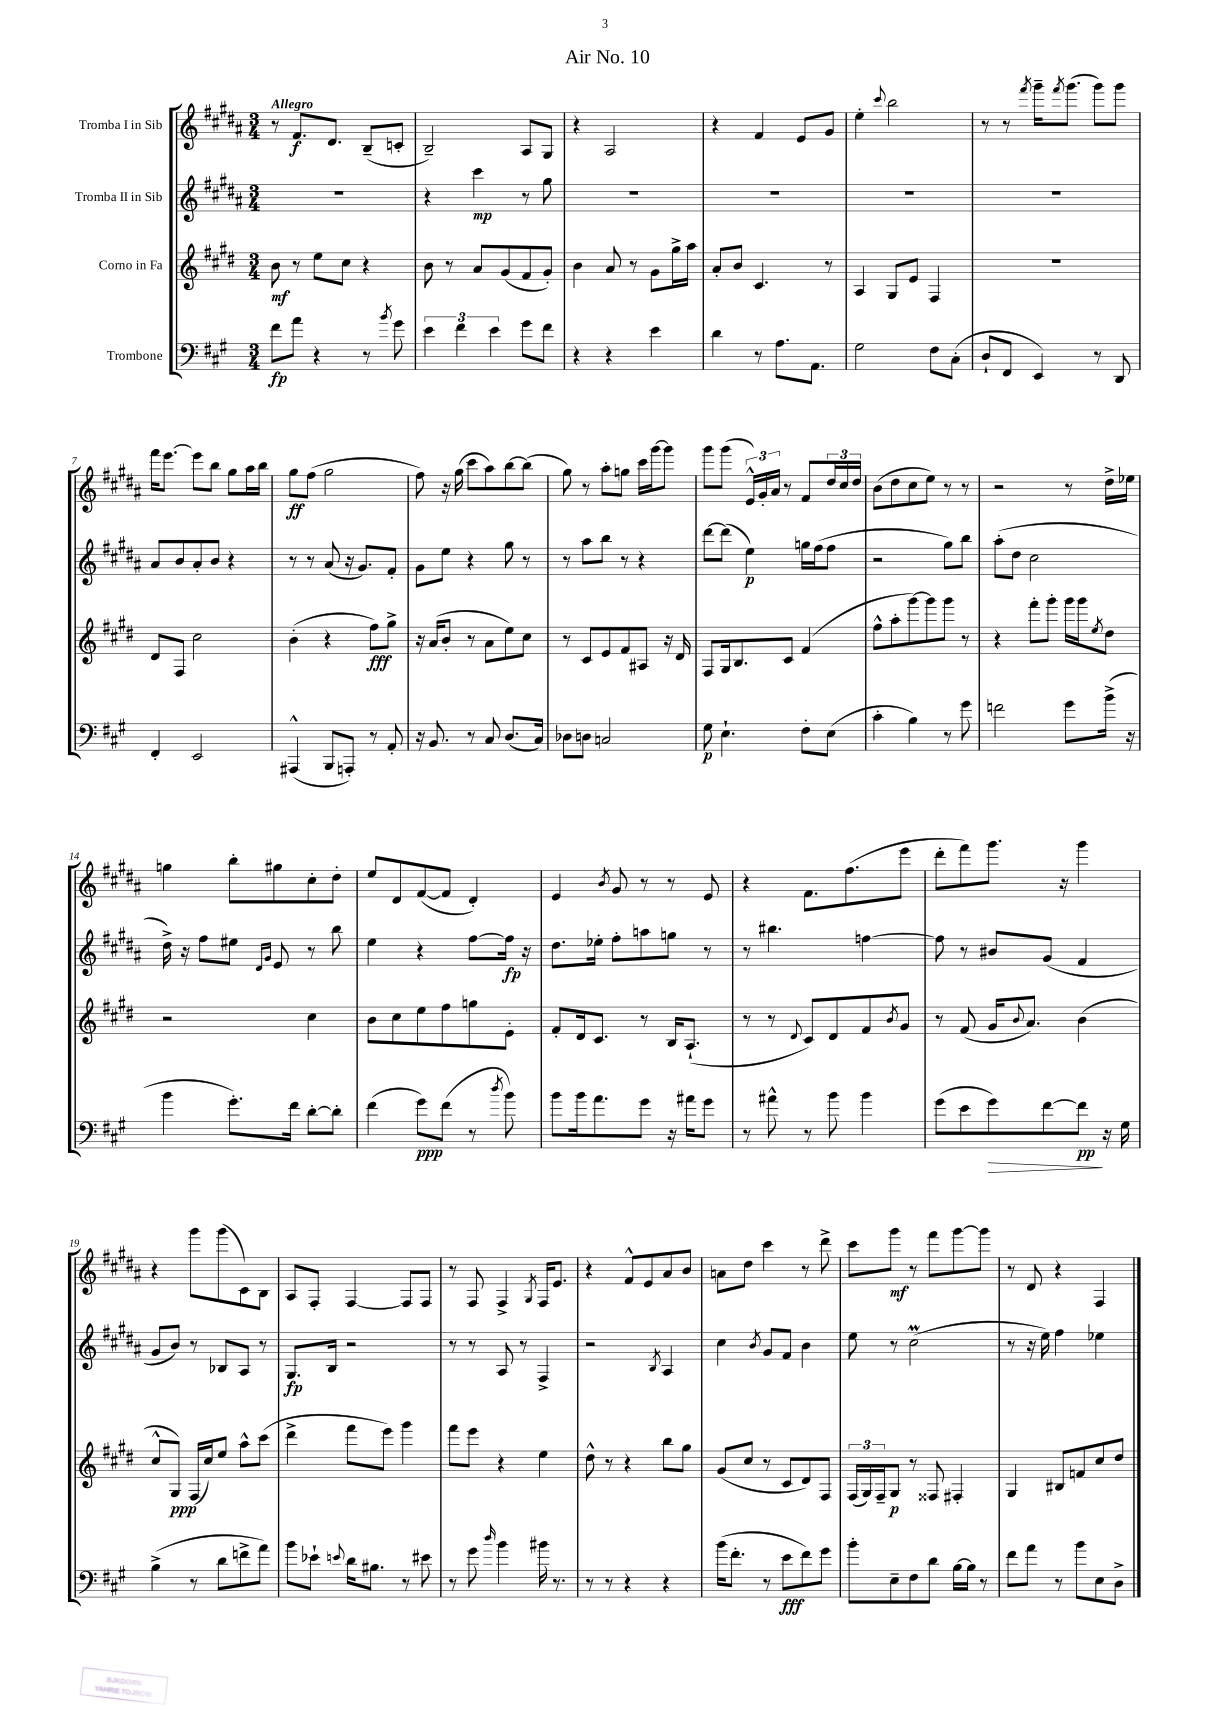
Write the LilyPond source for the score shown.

\header { title = "Air No. 10" }
<<
\new StaffGroup <<
\new Staff = "s0" \with { instrumentName = "Tromba I in Sib" } {
    \clef treble \key b \major \numericTimeSignature \time 3/4 \tempo "Allegro"
    r8 fis'8.\f dis'8. b8--( c'8-. |
    b2--) ais8 gis8 |
    r4 ais2 |
    r4 fis'4 e'8 gis'8 |
    e''4-. \appoggiatura { cis'''8 } b''2 |
    r8 r8 \acciaccatura { fis'''8 } gis'''16-- \acciaccatura { fis'''8 } gis'''8.( gis'''8) gis'''8 |
    fis'''16 e'''8.~ e'''8 b''8 gis''8 ais''16 b''16 |
    gis''8\ff fis''8( gis''2 |
    fis''8) r16 gis''16( cis'''8 ais''8) b''8~ b''8( |
    gis''8) r8 ais''8-. g''8 cis'''16 gis'''16~ gis'''8 |
    gis'''8 gis'''8( \tuplet 3/2 { e'16-^) gis'16-. ais'16 } r8 fis'8 \tuplet 3/2 { dis''16 cis''16 dis''16 } |
    b'8( dis''8 cis''8 e''8) r8 r8 |
    r2 r8 dis''16-> ees''16 |
    g''4 b''8-. gis''8 cis''8-. dis''8-. |
    e''8 dis'8 fis'8~( fis'8 dis'4-.) |
    e'4 \acciaccatura { b'8 } gis'8 r8 r8 e'8 |
    r4 fis'8. fis''8.( e'''8 |
    dis'''8-. fis'''8) gis'''8. r16 gis'''4 |
    r4 gis'''8 gis'''8( cis'8) b8 |
    ais8 fis8-. fis4~ fis8 fis8 |
    r8 fis8 fis4-> \acciaccatura { gis8 } fis16 e'8. |
    r4 fis'8-^ e'8 ais'8 b'8 |
    a'8 dis''8 cis'''4 r8 dis'''8-> |
    cis'''8 gis'''8\mf r8 fis'''8 gis'''8~ gis'''8 |
    r8 dis'8 r4 fis4 \bar "|." |
}
\new Staff = "s1" \with { instrumentName = "Tromba II in Sib" } {
    \clef treble \key b \major \numericTimeSignature \time 3/4
    R2. |
    r4 cis'''4\mp r8 gis''8 |
    R2. |
    R2. |
    R2. |
    R2. |
    ais'8 b'8 ais'8-. b'8 r4 |
    r8 r8 ais'8( r16 gis'8.) fis'8-. |
    gis'8 e''8 r4 gis''8 r8 |
    r8 ais''8 b''8 r8 r4 |
    dis'''8~ dis'''8( e''4\p) g''16 fis''16( fis''8 |
    r2 gis''8) b''8 |
    ais''8-.( dis''8 cis''2 |
    dis''16->) r16 fis''8 eis''8 \grace { dis'16 gis'16 } e'8 r8 b''8 |
    e''4 r4 fis''8~ fis''16\fp r16 |
    dis''8. ees''16-. fis''8-. a''8 g''8 r8 |
    r8 bis''4. f''4~ |
    f''8 r8 bis'8 gis'8( fis'4 |
    gis'8 b'8) r8 bes8 ais8 r8 |
    gis8.\fp b16 r2 |
    r8 r8 ais8 r8 fis4-> |
    r2 \acciaccatura { b8 } ais4 |
    cis''4 \acciaccatura { b'8 } gis'8 fis'8 b'4 |
    e''8 r8 cis''2\prall( |
    r8 r16 e''16) fis''4 ees''4 \bar "|." |
}
\new Staff = "s2" \with { instrumentName = "Corno in Fa" } {
    \clef treble \key e \major \numericTimeSignature \time 3/4
    b'8\mf r8 e''8 cis''8 r4 |
    b'8 r8 a'8 gis'8( fis'8 gis'8-.) |
    b'4 a'8 r8 gis'8 gis''16-> a''16 |
    a'8-. b'8 cis'4. r8 |
    a4 gis8 e'8 fis4 |
    R2. |
    dis'8 fis8 cis''2 |
    b'4-.( r4 fis''8\fff) gis''8-> |
    r16 a'16( b'8-. r8 a'8 e''8) cis''8 |
    r8 cis'8 e'8 fis'8 ais8 r16 dis'16 |
    fis8 gis16 b8. cis'8 fis'4( |
    fis''8-^ a''8-. gis'''8~) gis'''8 gis'''8 r8 |
    r4 fis'''8-. gis'''8-. gis'''16 gis'''16 \acciaccatura { e''8 } dis''8 |
    r2 cis''4 |
    b'8 cis''8 e''8 fis''8 g''8 e'8-. |
    fis'8-. dis'16 cis'8. r8 b16 a8.-!( |
    r8 r8 \appoggiatura { dis'8 } cis'8) dis'8 fis'8 \acciaccatura { b'8 } gis'8 |
    r8 fis'8( gis'16 \appoggiatura { b'8 } a'8.) b'4( |
    cis''8-^ gis8\ppp) fis16( cis''16) e''8 a''8-^ cis'''8( |
    dis'''4-> fis'''8 e'''8) gis'''4 |
    fis'''8 e'''8 r4 e''4 |
    dis''8-^ r8 r4 b''8 gis''8 |
    gis'8( cis''8 r8 cis'8 dis'8) fis8 |
    \tuplet 3/2 { fis16( gis16) fis16-- } gis8\p r8 fisis8 fis4-. |
    gis4 bis8 f'8 cis''8 dis''8 \bar "|." |
}
\new Staff = "s3" \with { instrumentName = "Trombone" } {
    \clef bass \key a \major \numericTimeSignature \time 3/4
    fis'8\fp a'8 r4 r8 \acciaccatura { b'8 } gis'8 |
    \tuplet 3/2 { e'4 fis'4 e'4 } gis'8 fis'8 |
    r4 r4 e'4 |
    d'4 r8 a8. a,8. |
    gis2 fis8 cis8-.( |
    d8-! fis,8 e,4) r8 d,8 |
    fis,4-. e,2 |
    ais,,4-^( b,,8 a,,8-.) r8 a,8-. |
    r16 b,8. r8 cis8 d8.( cis16) |
    des8 d8 c2 |
    gis8\p e4.-! fis8-. e8( |
    cis'4-. b4) r8 gis'8 |
    f'2 gis'8 b'16->( r16 |
    b'4 gis'8.-.) fis'16 d'8~-. d'8-. |
    fis'4( gis'8\ppp) fis'8( r8 \acciaccatura { d''8 } b'8) |
    b'8 b'16 a'8. gis'8 r16 ais'16 gis'8 |
    r8 ais'8-^ r8 b'8 b'4 |
    gis'8( e'8 gis'8\>) fis'8~ fis'8\pp\! r16 gis16 |
    b4->( r8 d'8 f'8-> a'8) |
    b'8 ees'8-! \appoggiatura { e'8 } d'16 bis8. r8 eis'8 |
    r8 gis'8 \grace { d''16 } b'4 bis'16 r8. |
    r8 r8 r4 r4 |
    b'16( fis'8.-. r8 e'8\fff fis'8) gis'8 |
    b'8-. e8-- fis8 d'8 b16~ b16 r8 |
    fis'8 a'8 r8 b'8 e8 d8-> \bar "|." |
}
>>
>>
